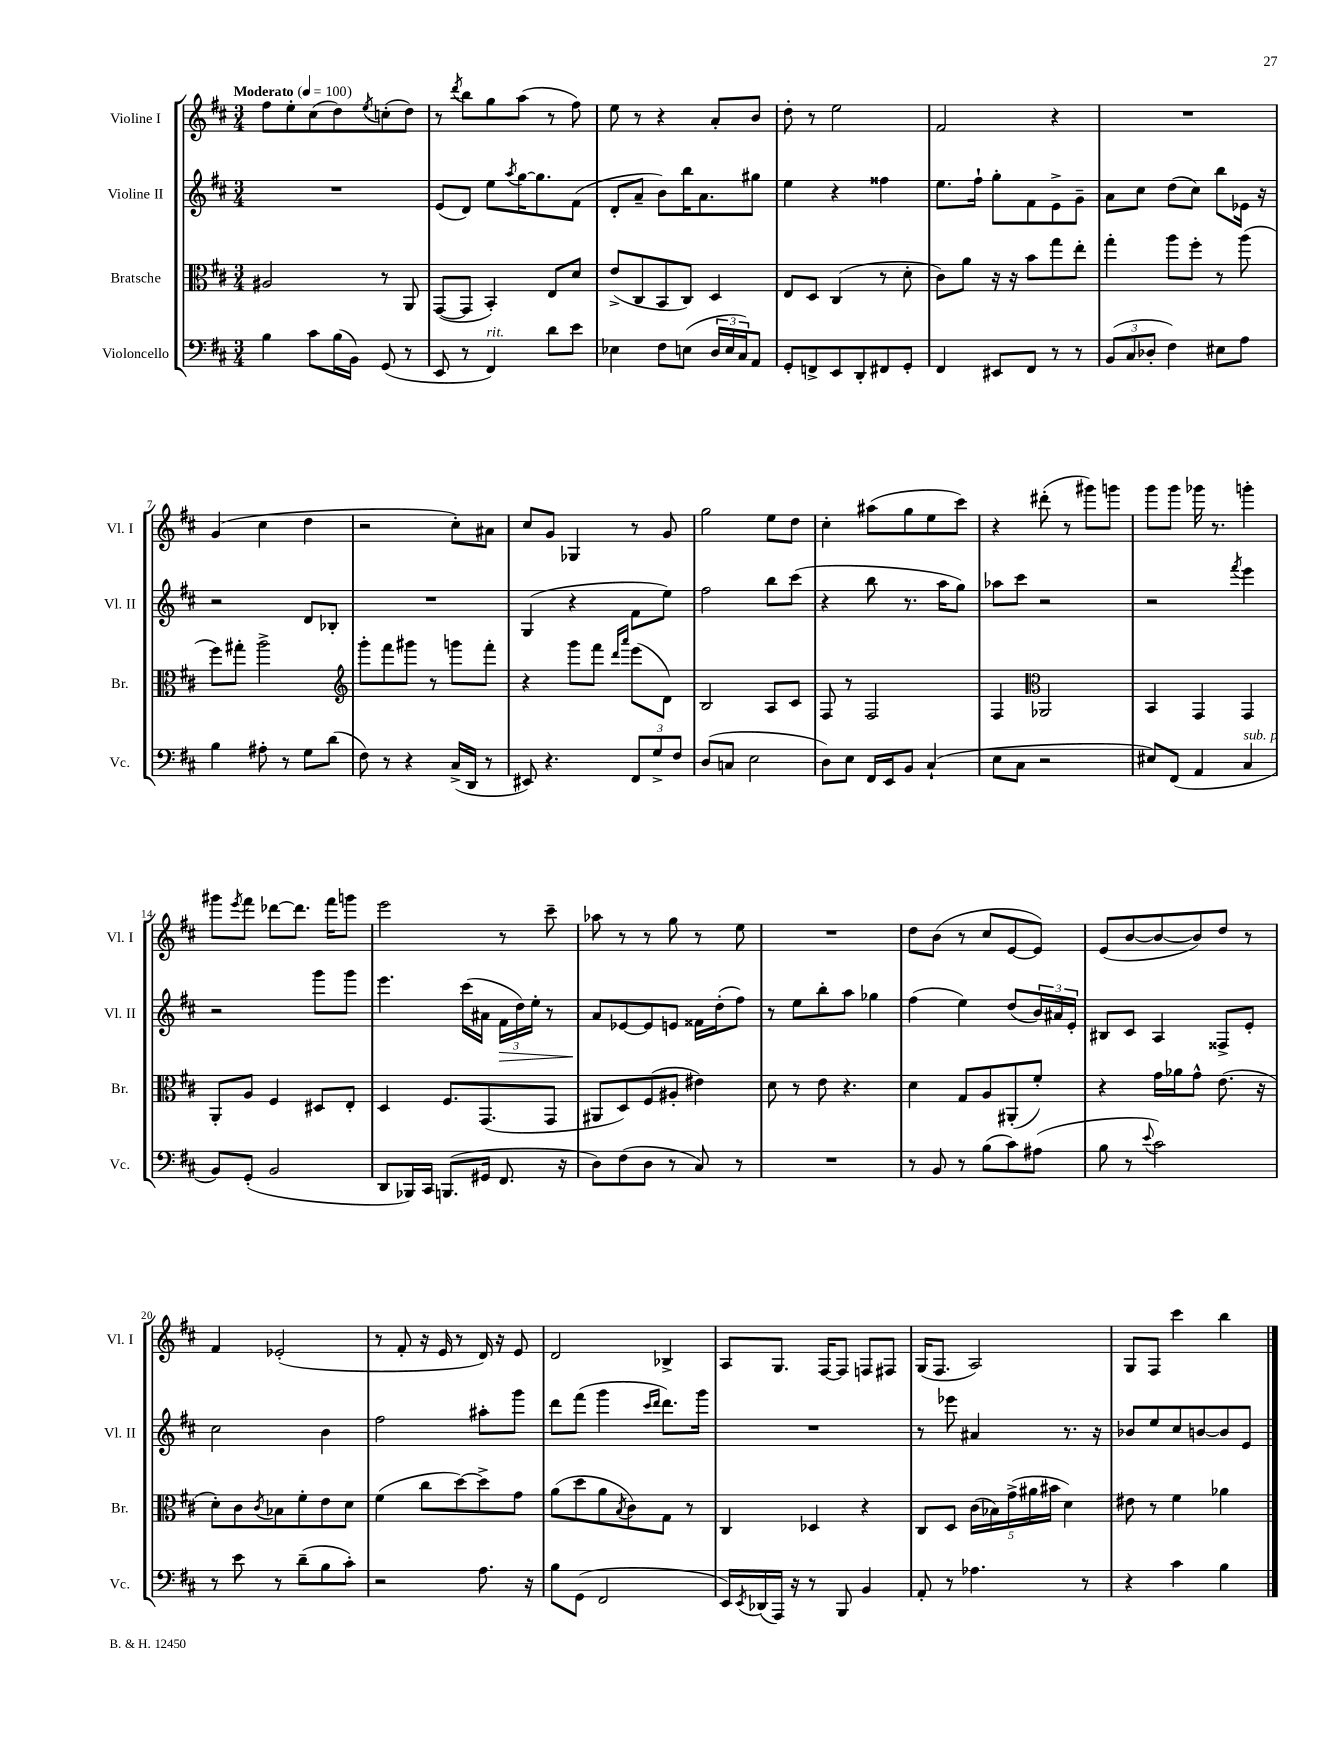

**kern	**kern	**kern	**kern
*staff4	*staff3	*staff2	*staff1
*clefF4	*clefC3	*clefG2	*clefG2
*k[f#c#]	*k[f#c#]	*k[f#c#]	*k[f#c#]
*M3/4	*M3/4	*M3/4	*M3/4
*MM100	*MM100	*MM100	*MM100
4B	2A#	2.r	8ff#
.	.	.	8ee'
8c#	.	.	(8cc#
(16B	.	.	8dd)
16BB)	.	.	.
.	.	.	8qee
(8GG	8r	.	(8cc'
8r	8AA	.	8dd)
=	=	=	=
8EE	([8GG	(8e	8r
.	.	.	8qddd
8r	8GG]	8d)	8bb
4FF#)	4BB')	8ee	8gg
.	.	8qaa	.
.	.	[16gg	(8aa
.	.	8.gg]	.
8d	8E	.	8r
8e	8d	(8f#	8ff#)
=	=	=	=
4E-	(8e^	8d'	8ee
.	8C#	8a~	8r
8F#	8BB	8b)	4r
(8E	8C#)	16bb	.
.	.	8.a	.
24D	4D	.	8a'
24E	.	.	.
24C#)	.	.	.
8AA	.	8gg#	8b
=	=	=	=
8GG'	8E	4ee	8dd'
8FF^	8D	.	8r
8EE	(4C#	4r	2ee
8DD'	.	.	.
8FF#	8r	4ff##	.
8GG'	8d'	.	.
=	=	=	=
4FF#	8c#)	8.ee	2f#
.	8a	.	.
.	.	16ff#`	.
8EE#	16r	8gg'	.
.	16r	.	.
8FF#	8b	8f#	.
8r	8gg	8e^	4r
8r	8ee'	8g~	.
=	=	=	=
(12BB	4gg'	8a	2.r
12C#	.	.	.
.	.	8cc#	.
12D-'	.	.	.
4F#)	8aa	(8dd	.
.	8ff#'	8cc#)	.
8E#	8r	8bb	.
8A	(8aa	16e-	.
.	.	16r	.
=	=	=	=
4B	8ff#)	2r	(4g
.	8gg#'	.	.
8A#'	2aa^	.	4cc#
8r	.	.	.
8G	.	8d	4dd
(8d	.	8B-'	.
=	=	=	=
*	*clefG2	*	*
8F#)	8ggg'	2.r	2r
8r	8fff#	.	.
4r	8ggg#	.	.
.	8r	.	.
(16C#^	8ggg	.	8cc#')
16DD	.	.	.
8r	8fff#'	.	8a#
=	=	=	=
8EE#)	4r	(4G	8cc#
4.r	.	.	8g
.	8ggg	4r	4G-
.	8fff#	.	.
.	16qqddd	.	.
.	16qqaaa	.	.
12FF#	(8eee	8f#	8r
12G^	.	.	.
.	8d)	8ee)	8g
12F#	.	.	.
=	=	=	=
(8D	2B	2ff#	2gg
8C	.	.	.
2E	.	.	.
.	8A	8bb	8ee
.	8c#	(8ccc#	8dd
=	=	=	=
8D)	8F#	4r	4cc#'
8E	8r	.	.
16FF#	2F#	8bb	(8aa#
16EE	.	.	.
8BB	.	8.r	8gg
(4C#`	.	.	8ee
.	.	16aa	.
.	.	8gg)	8ccc#)
=	=	=	=
8E	4F#	8aa-	4r
8C#	.	8ccc#	.
*	*clefC3	*	*
2r	2AA-	2r	(8ddd#'
.	.	.	8r
.	.	.	8ggg#)
.	.	.	8ggg
=	=	=	=
8E#)	4BB	2r	8ggg
(8FF#	.	.	8ggg
4AA	4GG	.	16ggg-
.	.	.	8.r
.	.	8qfff#	.
4C#	4GG	4eee	4ggg'
=	=	=	=
8BB)	8AA'	2r	8ggg#
.	.	.	8qeee
(8GG'	8A	.	8fff#
2BB	4F#	.	[8ddd-
.	.	.	8.ddd-]
.	8D#	8ggg	.
.	.	.	16fff#
.	8E'	8ggg	8ggg
=	=	=	=
8DD	4D	4.eee	2eee
16BBB-)	.	.	.
16CC#	.	.	.
(8.BBB	8.F#	.	.
.	.	(16ccc#	.
16GG#	(8.GG	16a#	.
8.FF#	.	24f#	8r
.	.	24dd)	.
.	.	24ee'	.
.	8GG	8r	8ccc#~
16r	.	.	.
=	=	=	=
8D)	8AA#	8a	8aa-
(8F#	8D)	[8e-	8r
8D	(8F#	8e-]	8r
8r	8A#'	8e	8gg
8C#)	4e#)	16f##	8r
.	.	(16dd'	.
8r	.	8ff#)	8ee
=	=	=	=
2.r	8d	8r	2.r
.	8r	8ee	.
.	8e	8bb'	.
.	4.r	8aa	.
.	.	4gg-	.
=	=	=	=
8r	4d	(4ff#	8dd
8BB	.	.	(8b
8r	8G	4ee)	8r
(8B	8A	.	8cc#
8c#)	(8AA#'	(8dd	[8e
(8A#	8f#')	24b)	8e])
.	.	24a#	.
.	.	24e'	.
=	=	=	=
8B	4r	8B#	(8e
8r	.	8c#	[8b
8qqe	.	.	.
2c#)	16g	4A	8b_
.	16a-	.	.
.	8g^^	.	8b])
.	(8.e	8F##^	8dd
.	.	8e'	8r
.	16r	.	.
=	=	=	=
8r	8d')	2cc#	4f#
8e	8c#	.	.
.	8qc#	.	.
8r	8B-	.	(2e-'
(8d~	8f#'	.	.
8B	8e	4b	.
8c#')	8d	.	.
=	=	=	=
2r	(4f#	2ff#	8r
.	.	.	8f#'
.	8cc#	.	16r
.	.	.	16e
.	[8dd)	.	8r
8.A	8dd^]	8aa#'	16d)
.	.	.	16r
.	8g	8ggg	8e
16r	.	.	.
=	=	=	=
8B	(8a	8ddd	2d
(8GG	8dd	(8fff#	.
2FF#	8a	4ggg	.
.	8qB	.	.
.	8c#)	.	.
.	.	16qqccc#	.
.	.	16qqddd	.
.	8G	8.ddd)	4B-^
.	8r	.	.
.	.	16ggg	.
=	=	=	=
16EE)	4C#	2.r	8A
8qEE	.	.	.
(16DD-	.	.	.
16AAA)	.	.	8.G
16r	.	.	.
8r	4D-	.	.
.	.	.	[16F#
8BBB	.	.	8F#]
4BB	4r	.	8F
.	.	.	8F#
=	=	=	=
8AA'	8C#	8r	(16G
.	.	.	8.F#
8r	8D	8eee-	.
4.A-	(20c#	4a#	2A)
.	20B-)	.	.
.	(20g^	.	.
.	20a#	.	.
.	20b#	.	.
.	4d)	8.r	.
8r	.	.	.
.	.	16r	.
=	=	=	=
4r	8e#	8b-	8G
.	8r	8ee	8F#
4c#	4f#	8cc#	4ccc#
.	.	[8b	.
4B	4a-	8b]	4bb
.	.	8e	.
==	==	==	==
*-	*-	*-	*-
